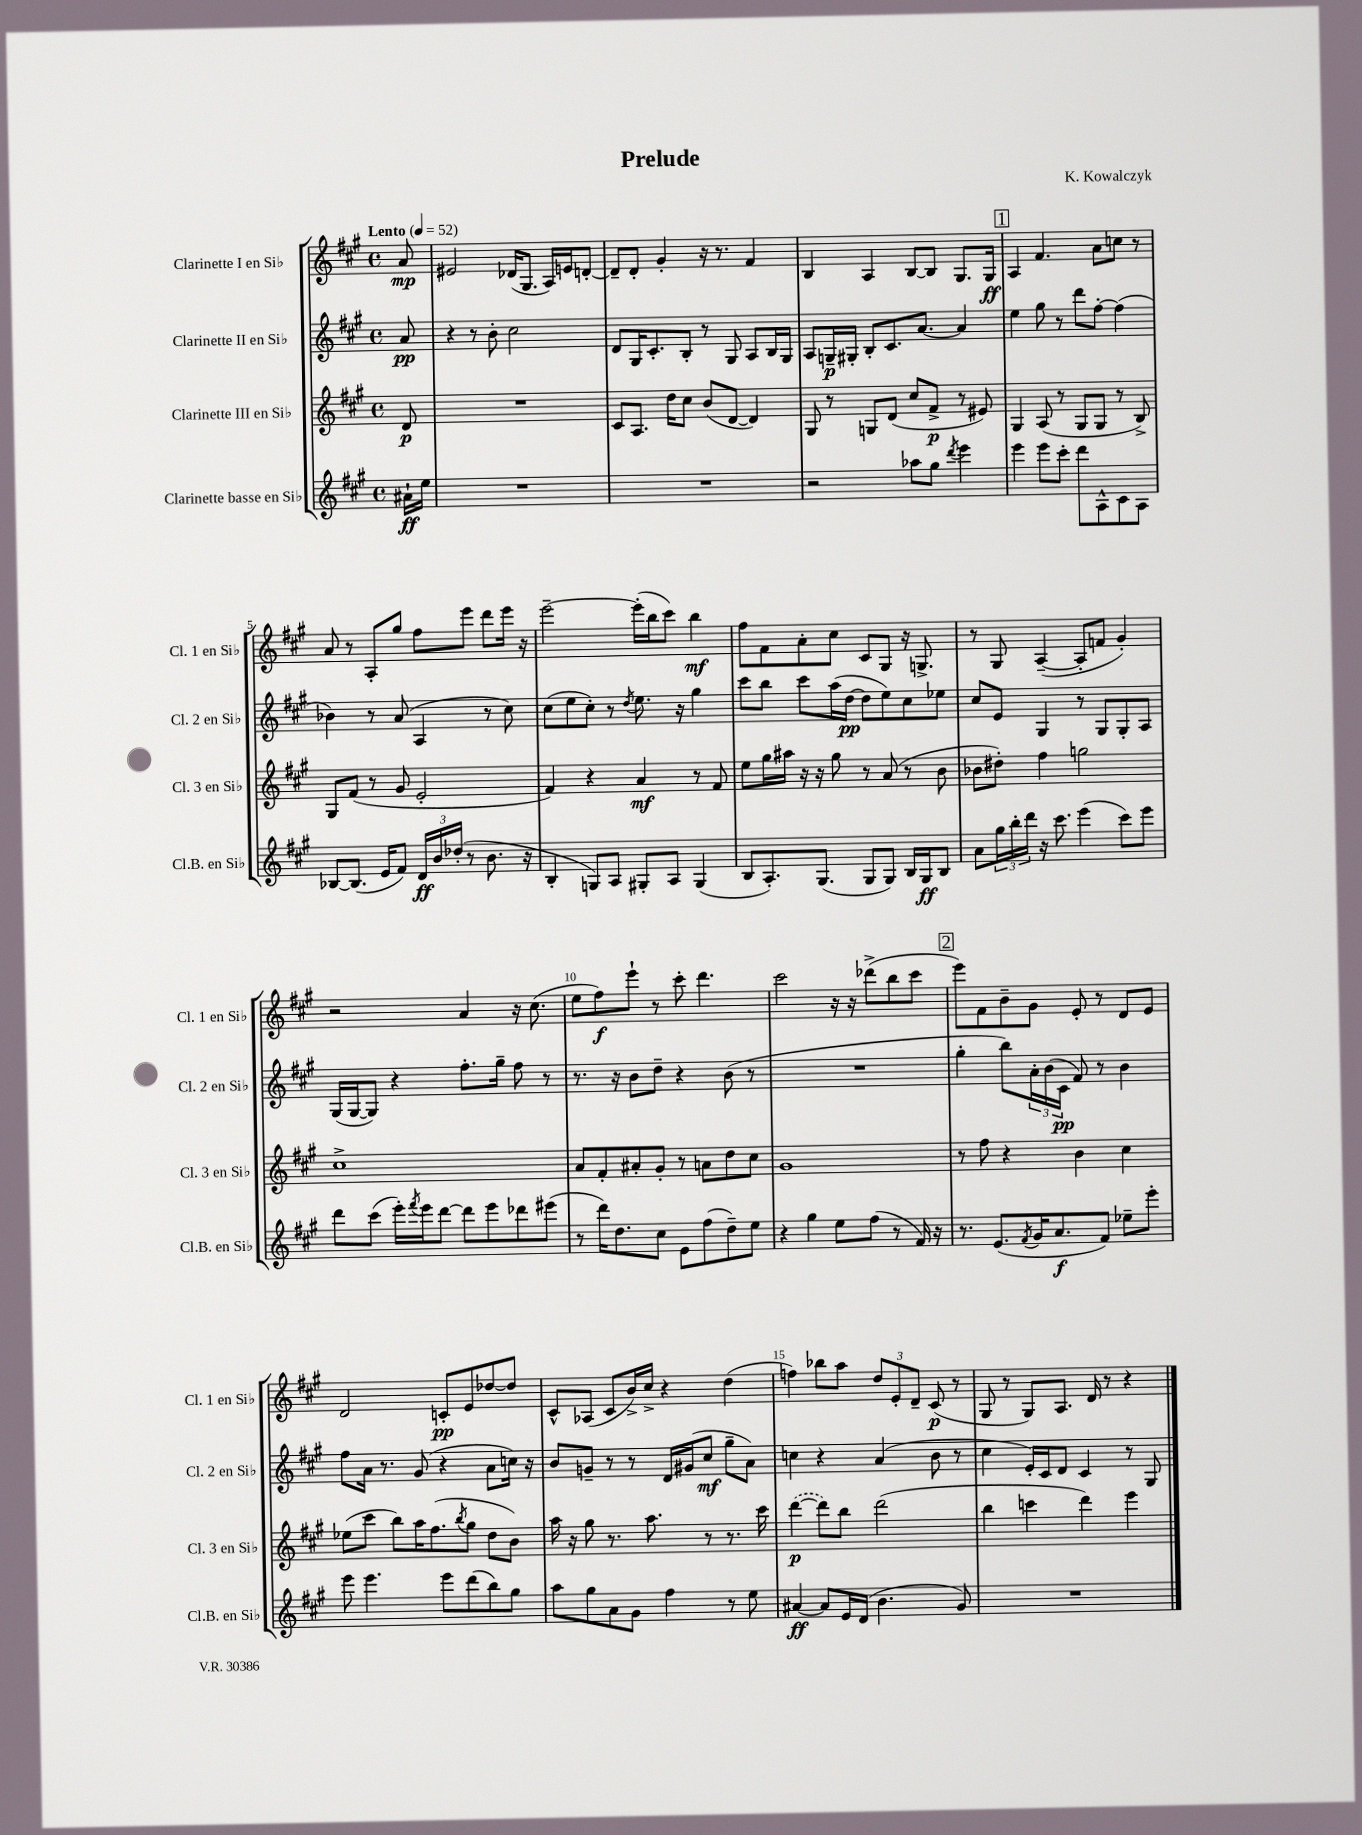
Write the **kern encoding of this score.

**kern	**kern	**kern	**kern
*staff4	*staff3	*staff2	*staff1
*clefG2	*clefG2	*clefG2	*clefG2
*k[f#c#g#]	*k[f#c#g#]	*k[f#c#g#]	*k[f#c#g#]
*M4/4	*M4/4	*M4/4	*M4/4
*met(c)	*met(c)	*met(c)	*met(c)
*MM52	*MM52	*MM52	*MM52
16a#`\LL	8d/	8a/	8a/
16ee\JJ	.	.	.
=	=	=	=
1r	1r	4r	2e#/
.	.	8r	.
.	.	8b'\	.
.	.	2cc#\	(16d-/LK
.	.	.	8.G#/J
.	.	.	16A/LL)
.	.	.	16e/J
.	.	.	[8d'/J
=	=	=	=
1r	8c#/L	8d/L	8d~/]L
.	8.A/J	16G#/K	8d'/J
.	.	8.c#'/	.
.	.	.	4g#'/
.	16dd\LK	.	.
.	8cc#\J	8B'/J	.
.	(8b/L	8r	16r
.	.	.	8.r
.	[8d/J	8G#/	.
.	4d/])	8A/L	4f#/
.	.	16B/L	.
.	.	16G#/JJ	.
=	=	=	=
2r	8G#/	8A/L	4B/
.	8r	16G~/L	.
.	.	16G#'/JJ	.
.	8G/L	8B'/L	4A/
.	(8d/J	8.c#/	.
8aa-\L	8cc#/L	.	[8B/L
.	.	[8.a/J	.
8gg#\J	8f#^/J	.	8B/]J
8qddd/	.	.	.
4eee\	8r	4a/]	8.G#/L
.	8e#/)	.	.
.	.	.	16G#/Jk
=	=	=	=
4eee\	4G#/	4ee\	4A/
8eee\L	(8A/	8gg#\	4.f#/
8ccc#'\J	8r	8r	.
8ddd\L	8G#/L	8ddd\L	.
8A^^\	8G#/J	[8ff#'\J	8a\L
8c#\	8r	(4ff#\]	8cc\J
8A\J	8B^/)	.	8r
=	=	=	=
[8B-/L	8G#/L	4b-\)	8a/
(8.B-/]J	(8f#/J	.	8r
.	8r	8r	8A'/L
16e/LK	.	.	.
8f#/J)	8g#/	(8a/	8gg#/J
24d/LL	2e'/	4A/	8ff#\L
24b/	.	.	.
(24dd-'/JJ	.	.	.
8r	.	.	8eee\J
8.b\	.	8r	8ddd\L
.	.	8cc#\)	16eee\Jk
16r	.	.	16r
=	=	=	=
4B'/	4f#/)	(8cc#\L	[2eee~\
.	.	8ee\	.
8G/L)	4r	8cc#'\J)	.
8A/J	.	8r	.
.	.	8qdd/	.
8G#'/L	4a/	8.ee\	(16eee'\]LL
.	.	.	16bb\J
8A/J	.	.	8ccc#\J)
.	.	16r	.
(4G#/	8r	4gg#\	4bb\
.	8f#/	.	.
=	=	=	=
8B/L	8ee\L	8ccc#\L	8ff#\L
8.A'/)	16gg#\L	8bb\J	8f#\
.	16aa#\JJ	.	.
.	16r	8ccc#\L	8a'\
(8.G#/J	16r	.	.
.	8gg#\	(16aa\L	8cc#\J
.	.	[16dd\JJ	.
8G#/L	8r	8dd\]L	8c#/L
8G#/J)	(8a/	8ee\)	8G#/J
16B/LL	8r	8cc#\	16r
16G#/J	.	.	8.G^/
8B/J	8b\	8ee-\J	.
=	=	=	=
8a\L	8b-\L	8cc#/L	8r
24gg#\L	8dd#'\J)	8e/J	8G#/
24bb'\	.	.	.
24ddd\JJ	.	.	.
16r	4ff#\	4G#/	([4A~/
8.ccc#\	.	.	.
(4eee\	2gg\	8r	8A'/]L
.	.	8G#/L	8f/J
8ccc#\L)	.	8G#'/	4g#'/)
8eee\J	.	8A/J	.
=	=	=	=
8ddd\L	1cc#^	(16G#/LL	2r
.	.	[16G#/J	.
(8ccc#\J	.	8G#/]J)	.
16eee'\LL)	.	4r	.
8qfff#/	.	.	.
16eee\J	.	.	.
[8ddd\J	.	.	.
8ddd\]L	.	8.ff#'\L	4a/
8eee\	.	.	.
.	.	16gg#~\Jk	.
8ddd-\	.	8ff#\	16r
.	.	.	(8.cc#\
(8eee#\J	.	8r	.
=	=	=	=
8r	8a/L	8.r	8ee\L
16ddd\LK)	8f#'/	.	8ff#\)
8.dd\	.	16r	.
.	8a#'/	8b\L	8eee`\J
8cc#\J	8g#'/J	8dd~\J	8r
8e\L	8r	4r	8ccc#'\
(8ff#\	8a\L	.	4.ddd\
8dd~\)	8dd\	(8b\	.
8ee\J	8cc#\J	8r	.
=	=	=	=
4r	1g#	1r	2ccc#\
4gg#\	.	.	.
8ee\L	.	.	16r
.	.	.	16r
(8ff#\J	.	.	(8ddd-^\L
8r	.	.	8bb\
16f#/)	.	.	8ccc#\J
16r	.	.	.
=	=	=	=
8.r	8r	4gg#'\	8eee\L)
.	8ff#\	.	8f#\
(8.e/L	.	.	.
.	4r	8bb\L)	8b~\
8qf#/	.	.	.
16g#/K	.	24a'\L	8g#\J
.	.	(24b\	.
8.a/	.	.	.
.	.	24c#\JJ	.
.	4b\	8f#/)	8e'/
8f#/J)	.	8r	8r
8ee-~\L	4cc#\	4b\	8d/L
8eee'\J	.	.	8e/J
=	=	=	=
8eee\	(8ee-\L	8ff#\L	2d/
4.eee\	8ccc#\J	16a\Jk	.
.	.	8.r	.
.	8bb\L)	.	.
.	16aa\K	(8g#/	.
.	(8.ff#\	.	.
8eee\L	.	4r	8c'/L
.	8qbb/	.	.
(8ddd\	8gg#\J	.	8e/
8bb\)	8dd\L	8a\L	[8dd-/
8gg#\J	8b\J)	16cc\Jk)	8dd-/]J
.	.	16r	.
=	=	=	=
8aa\L	16aa\	8b/L	8c#^^/L
.	16r	.	.
8gg#\	8gg#\	8g~/J	(8A-/J
8a\	8.r	8r	8c#/L
8g#\J	.	8r	16b^/L)
.	8.aa\	.	16cc#^/JJ
4ff#\	.	16d/LL	4r
.	.	(16g#/J	.
.	8r	8cc#/J	.
8r	8.r	8gg#~\L	(4dd\
8ee\	.	8a\J)	.
.	16ccc#\	.	.
=	=	=	=
[4a#/	([4ddd\	4cc\	4ff\)
8a#/]L	8ddd\]L)	4r	8bb-\L
16e/L	8bb\J	.	8aa\J
(16d/JJ	.	.	.
4.b\	(2ddd\	(4a/	12dd/L
.	.	.	12e'/
.	.	.	12d~/J
.	.	8b\	(8c#/
8g#/)	.	8r	8r
=	=	=	=
1r	4bb\	4cc#\	8G#/
.	.	.	8r
.	4ccc\	16e'/LL)	8G#/L)
.	.	16c#/J	.
.	.	8d/J	8.A/J
.	4ddd\)	4c#/	.
.	.	.	16d/
.	.	.	8r
.	4eee\	8r	4r
.	.	8G#/	.
==	==	==	==
*-	*-	*-	*-
